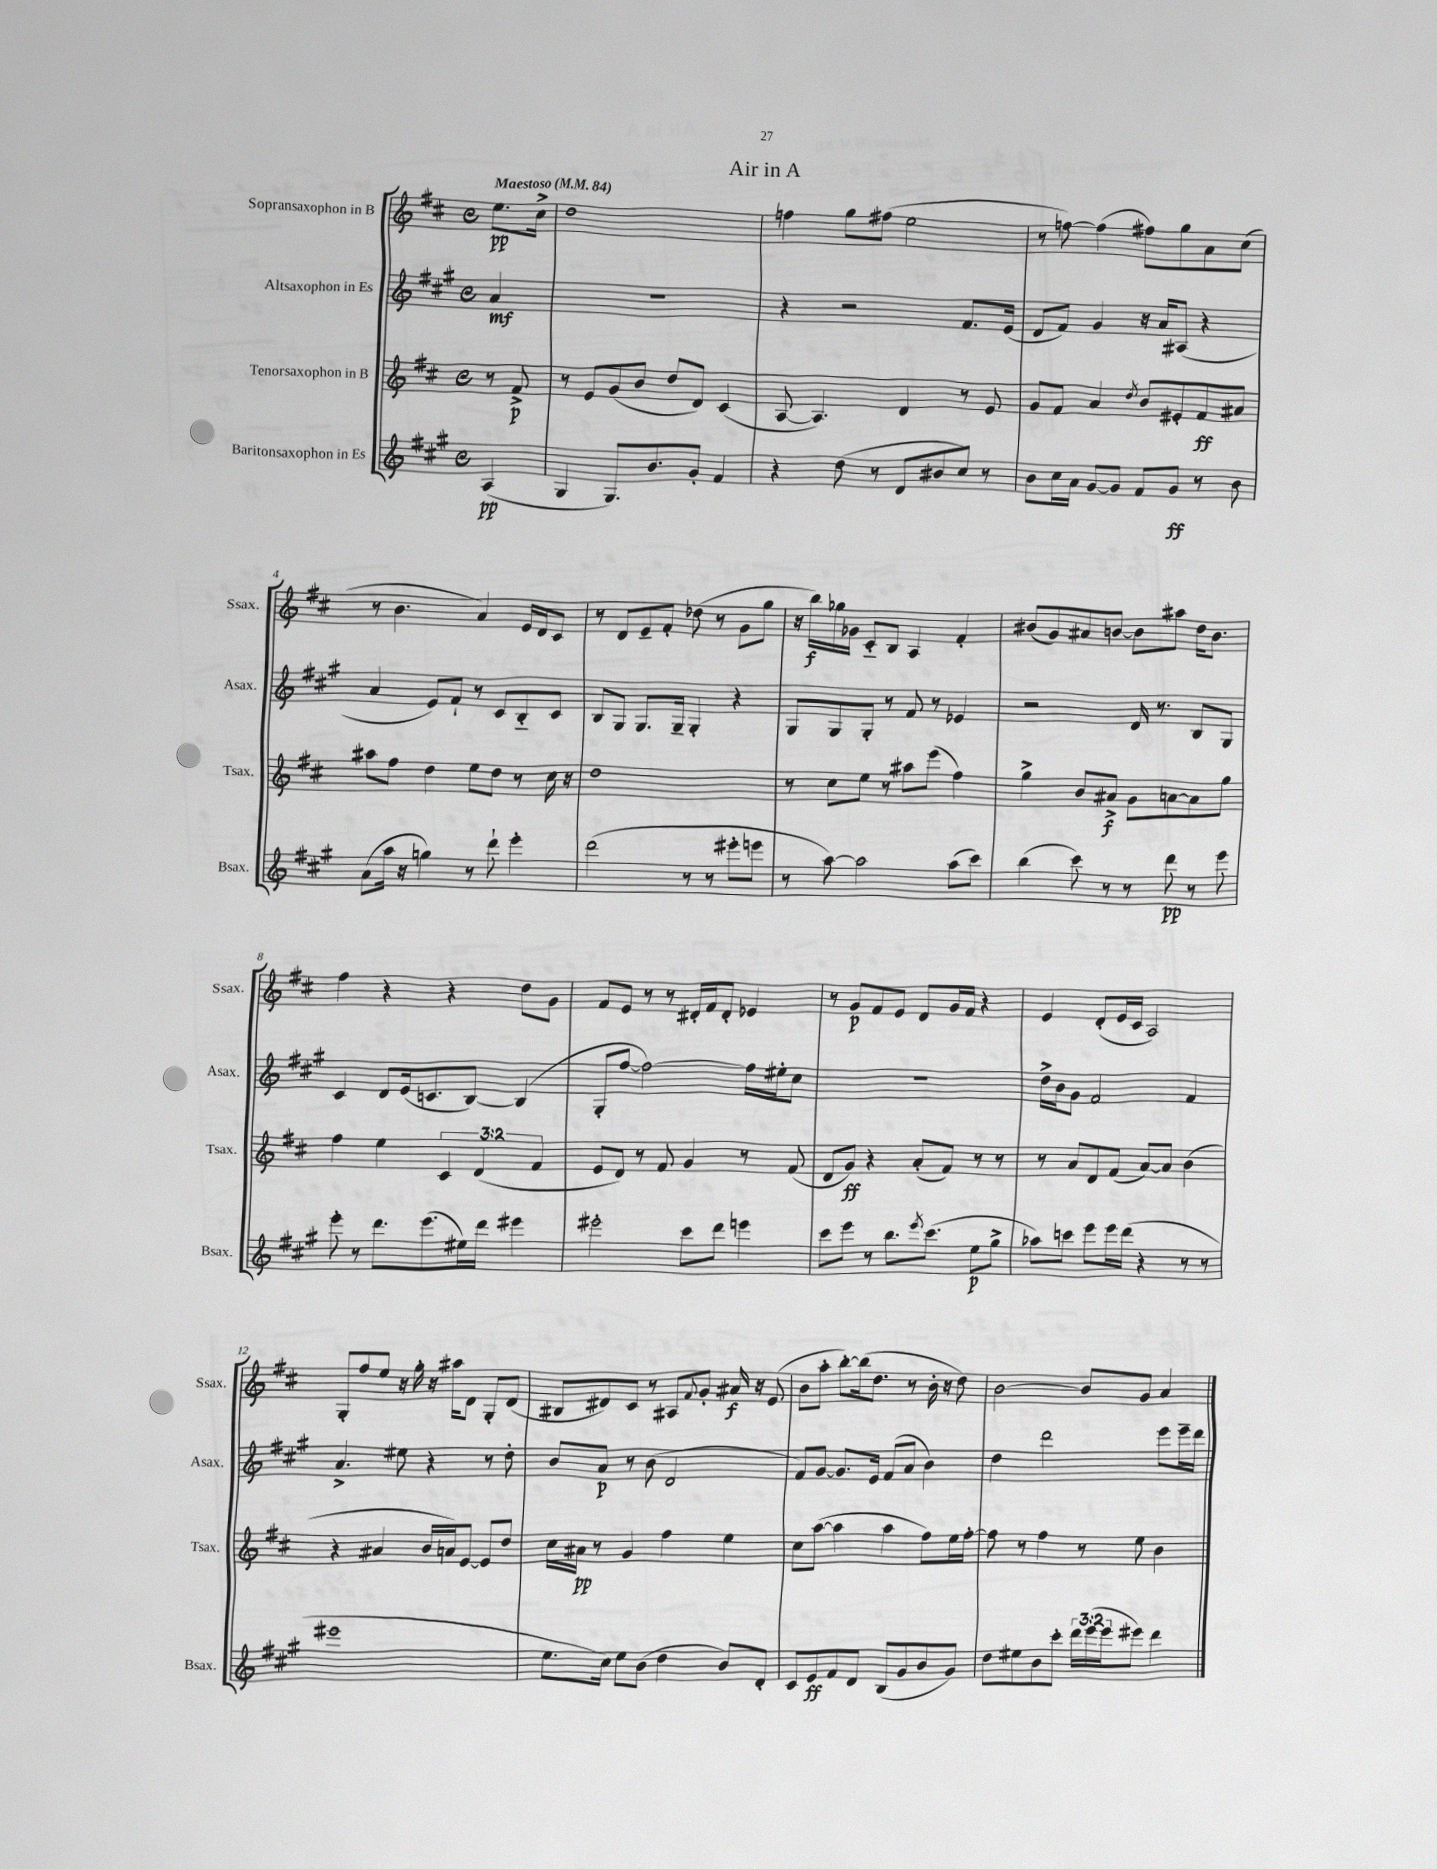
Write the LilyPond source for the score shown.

\header { title = "Air in A" }
<<
\new StaffGroup <<
\new Staff = "s0" \with { instrumentName = "Sopransaxophon in B" shortInstrumentName = "Ssax." } {
    \clef treble \key d \major \defaultTimeSignature \time 4/4 \partial 4 \tempo "Maestoso" 4 = 84
    e''8.\pp cis''16-> |
    d''1 |
    f''4 g''8 fis''8( e''2 |
    r8 f''8~) f''4( fis''8) g''8 a'8 cis''8( |
    r8 b'4. a'4) e'16 d'16 cis'8 |
    r8 d'8 e'8-- fis'8-. des''8( r8 g'8 g''8 |
    r16 b''16\f) ges''16 ges'16 cis'8-_ b8 a4 fis'4-. |
    bis'8( g'8) ais'8 b'8~ b'8 ais''8 d''16 b'8. |
    fis''4 r4 r4 d''8 g'8 |
    fis'8 e'8 r8 r8 dis'16-. fis'16 dis'8-. ees'4 |
    r8 g'8\p fis'8 e'8 d'8 g'16 fis'16 r4 |
    e'4 d'8-.( e'16 cis'16 a2) |
    g8-. fis''8 e''8 r16 g''16-. r16 ais''16 d'8 g8-. d'8( |
    bis8 dis'8) cis'8 r8 ais8 \appoggiatura { fis'8 } g'8-. ais'16\f r16 e'8( |
    b'8 a''8-. b''8~-.) b''16( d''8. r8 b'16-. r16 d''8) |
    b'2~ b'8 g'8 a'4 \bar "|." |
}
\new Staff = "s1" \with { instrumentName = "Altsaxophon in Es" shortInstrumentName = "Asax." } {
    \clef treble \key a \major \defaultTimeSignature \time 4/4 \partial 4
    a'4\mf |
    R1 |
    r4 r2 fis'8. e'16( |
    d'8 fis'8) gis'4 r16 a'16 ais8( r4 |
    a'4 e'8) fis'8-! r8 cis'8 b8-_ cis'8 |
    b8 gis8 gis8. gis16-- gis4-. r4 |
    gis8 gis8 gis8-. r8 fis'8 r8 ees'4 |
    r2 d'16 r8. b8 gis8 |
    cis'4 d'8 e'16( c'8. b8~) b4( |
    gis8-. fis''8~ fis''2~) fis''16 eis''16-. cis''8 |
    R1 |
    d''16-> b'16 gis'8 fis'2 fis'4 |
    a'4.-> eis''8 r4 r8 d''8-. |
    b'8 a'8\p r8 b'8( d'2 |
    fis'8) gis'8~ gis'8. e'16 fis'8( a'8 b'4) |
    d''4 d'''2 e'''8 e'''16-- d'''16 \bar "|." |
}
\new Staff = "s2" \with { instrumentName = "Tenorsaxophon in B" shortInstrumentName = "Tsax." } {
    \clef treble \key d \major \defaultTimeSignature \time 4/4 \override Staff.TupletNumber.text = #tuplet-number::calc-fraction-text \partial 4
    r8 fis'8->\p |
    r8 e'8 g'8( b'8 d''8 d'8) cis'4( |
    a8~ a4.) d'4 r8 e'8 |
    g'8 fis'8 a'4 \acciaccatura { d''8 } b'8 eis'8-. fis'8\ff ais'8 |
    ais''8 fis''8 d''4 e''8 d''8 r8 cis''16 r16 |
    d''1 |
    r8 cis''8 e''8 r8 ais''8 e'''8( fis''4) |
    g''4-> b'8 ais'8->\f g'8 a'8~ a'8 g''8 |
    fis''4 e''4 \tuplet 3/2 { cis'4 d'4( fis'4 } |
    e'8 d'8) r8 fis'8 g'4 r8 fis'8( |
    d'8 g'8\ff) r4 a'8-.( fis'8) r8 r8 |
    r8 a'8 d'8 fis'8( a'8~) a'8 b'4( |
    r4 ais'4 b'16 a'16) e'8~ e'8 d''8 |
    cis''16 ais'16\pp r8 g'4 fis''4 e''4 |
    cis''8 a''8~( a''4 a''4 fis''8) e''16 fis''16~-. |
    fis''8 r8 fis''4 r8 e''8 b'4 \bar "|." |
}
\new Staff = "s3" \with { instrumentName = "Baritonsaxophon in Es" shortInstrumentName = "Bsax." } {
    \clef treble \key a \major \defaultTimeSignature \time 4/4 \override Staff.TupletNumber.text = #tuplet-number::calc-fraction-text \partial 4
    a4\pp( |
    gis4 gis8.) b'8. gis'8-. fis'4 |
    r4 d''8( r8 d'8 bis'8 cis''8) r8 |
    b'8 cis''16 a'16 gis'8~ gis'8 fis'8 gis'8\ff r8 b'8 |
    a'8( a''16 r16 g''4) r8 d'''8-! e'''4-. |
    d'''2( r8 r8 eis'''8-. e'''8 |
    r8 a''8~) a''2 a''8( cis'''8) |
    b''4( cis'''8) r8 r8 d'''8\pp r8 e'''8 |
    e'''8-. r8 d'''8. e'''8.( eis''16) d'''16 eis'''4 |
    eis'''2-. cis'''8 d'''8 e'''4 |
    cis'''8 e'''8 r8 b''8. \acciaccatura { e'''8 } cis'''8.( e''8\p gis''8-> |
    aes''8) c'''8 e'''8 e'''16 d'''16( r4 r8 r8 |
    eis'''1 |
    e''8. cis''16) e''8 b'8( d''4 b'8) d'8-. |
    cis'8 e'8\ff fis'8 d'8 b8( gis'8 b'8 gis'8) |
    d''8 eis''8 b'8 cis'''8-. \tuplet 3/2 { d'''16 e'''16( e'''16 } eis'''8) d'''4 \bar "|." |
}
>>
>>
